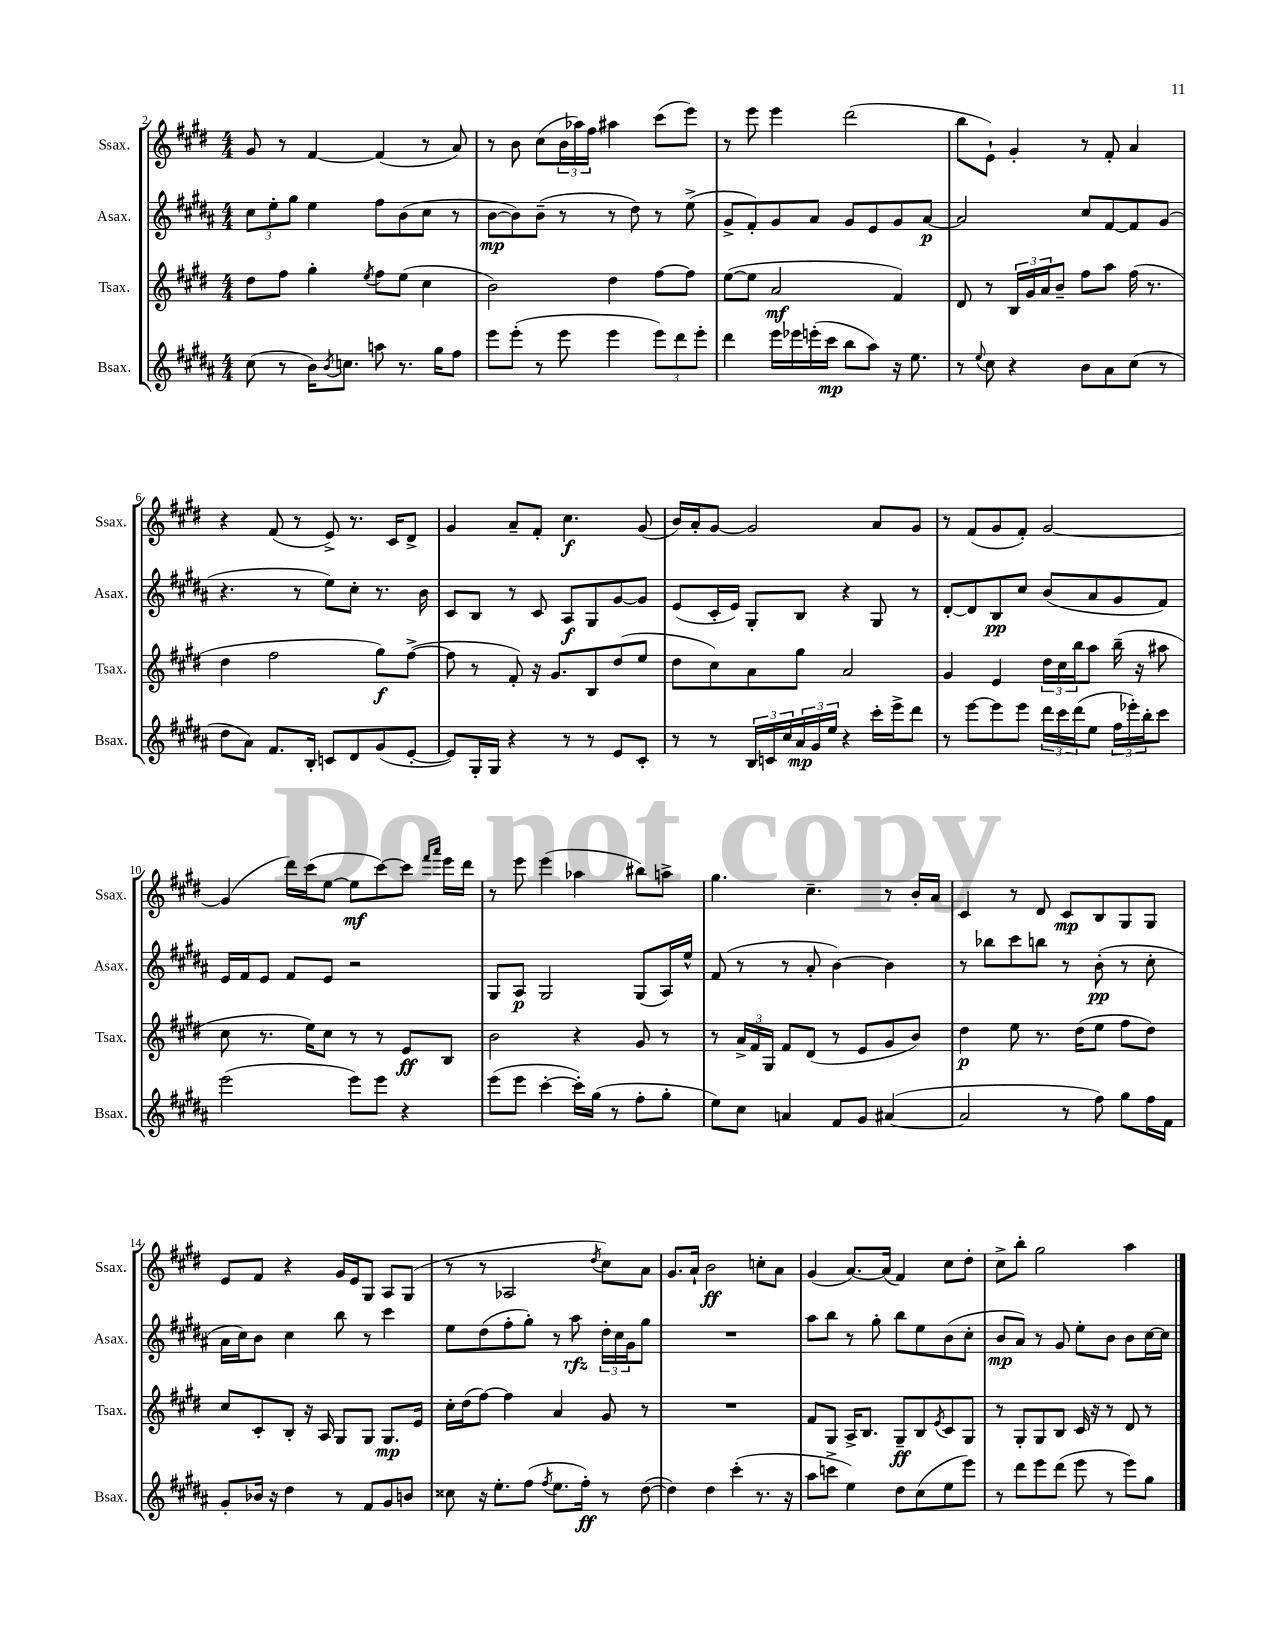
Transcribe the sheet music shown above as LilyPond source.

<<
\new StaffGroup <<
\new Staff = "s0" \with { instrumentName = "Ssax." shortInstrumentName = "Ssax." } {
    \clef treble \key e \major \numericTimeSignature \time 4/4
    gis'8 r8 fis'4~ fis'4( r8 a'8) |
    r8 b'8 cis''8( \tuplet 3/2 { b'16 aes''16) fis''16 } ais''4 cis'''8( e'''8) |
    r8 e'''8 e'''4 dis'''2( |
    b''8 e'8-!) gis'4-. r8 fis'8-. a'4 |
    r4 fis'8( r8 e'8->) r8. cis'16 dis'8-> |
    gis'4 a'8-- fis'8-. cis''4.\f gis'8( |
    b'16) a'16-. gis'8~ gis'2 a'8 gis'8 |
    r8 fis'8( gis'8 fis'8-.) gis'2~ |
    gis'4( dis'''16) cis'''16( e''8~ e''8\mf cis'''8~) cis'''8 \grace { fis'''16 a'''16 } e'''16 dis'''16 |
    r8 e'''8 e'''4( aes''4 bis''8) a''8-> |
    gis''4. cis''4.-- r8 b'16-. a'16 |
    cis'4 r8 dis'8 cis'8\mp b8 gis8 gis8 |
    e'8 fis'8 r4 gis'16 e'16 gis8 a8 gis8( |
    r8 r8 aes2 \acciaccatura { dis''8 } cis''8) a'8 |
    gis'8. a'16-! b'2\ff c''8-. a'8 |
    gis'4( a'8.~) a'16( fis'4) cis''8 dis''8-. |
    cis''8-> b''8-. gis''2 a''4 \bar "|." |
}
\new Staff = "s1" \with { instrumentName = "Asax." shortInstrumentName = "Asax." } {
    \clef treble \key b \major \numericTimeSignature \time 4/4
    \tuplet 3/2 { cis''8 e''8-. gis''8 } e''4 fis''8 b'8( cis''8 r8 |
    b'8~\mp b'8) b'8--( r8 r8 dis''8) r8 e''8->( |
    gis'8-> fis'8-.) gis'8 ais'8 gis'8 e'8 gis'8 ais'8~\p |
    ais'2 cis''8 fis'8~ fis'8 gis'8( |
    r4. r8 e''8) cis''8-. r8. b'16 |
    cis'8 b8 r8 cis'8 ais8\f gis8 gis'8~ gis'8 |
    e'8( cis'16-. e'16) gis8-. b8 r4 gis8 r8 |
    dis'8~-. dis'8 b8\pp cis''8 b'8( ais'8 gis'8 fis'8) |
    e'16 fis'16 e'8 fis'8 e'8 r2 |
    gis8 ais8\p gis2 gis8( ais16) e''16-^ |
    fis'8( r8 r8 ais'8-. b'4~) b'4 |
    r8 bes''8 cis'''8 b''8 r8 b'8-.\pp( r8 cis''8-. |
    ais'16 cis''16) b'8 cis''4 b''8 r8 cis'''4 |
    e''8 dis''8( fis''8-. gis''8-.) r8 ais''8\rfz \tuplet 3/2 { dis''16-. cis''16 gis'16 } gis''8 |
    R1 |
    ais''8 b''8 r8 gis''8-. b''8 e''8 b'8( cis''8-. |
    b'8\mp ais'8) r8 gis'8 e''8-. b'8 b'8 cis''16~ cis''16 \bar "|." |
}
\new Staff = "s2" \with { instrumentName = "Tsax." shortInstrumentName = "Tsax." } {
    \clef treble \key e \major \numericTimeSignature \time 4/4
    dis''8 fis''8 gis''4-. \acciaccatura { e''8 } fis''8 e''8( cis''4 |
    b'2) dis''4 fis''8~ fis''8 |
    e''8~( e''8 a'2\mf fis'4) |
    dis'8 r8 \tuplet 3/2 { b16 gis'16 a'16 } b'8-- fis''8 a''8 fis''16( r8. |
    dis''4 fis''2 gis''8\f) fis''8~->( |
    fis''8 r8 fis'8-.) r16 gis'8. b8 dis''8( e''8 |
    dis''8 cis''8) a'8 gis''8 a'2 |
    gis'4 e'4 \tuplet 3/2 { dis''16 cis''16 b''16 } a''8 b''16--( r16 ais''8 |
    cis''8 r8. e''16) cis''8 r8 r8 e'8\ff b8 |
    b'2 r4 gis'8 r8 |
    r8 \tuplet 3/2 { a'16-> fis'16 gis16 } fis'8 dis'8( r8 e'8 gis'8 b'8) |
    dis''4\p e''8 r8. dis''16( e''8 fis''8 dis''8) |
    cis''8 cis'8-. b8-. r16 a16 gis8 gis8 gis8.\mp e'16 |
    cis''16-. dis''16( fis''8~) fis''4 a'4 gis'8 r8 |
    R1 |
    fis'8 gis8 a16-> b8. gis8--\ff b8 \acciaccatura { e'8 } cis'8 gis8 |
    r8 gis8-. gis8 b8 cis'16 r16 r8 dis'8 r8 \bar "|." |
}
\new Staff = "s3" \with { instrumentName = "Bsax." shortInstrumentName = "Bsax." } {
    \clef treble \key b \major \numericTimeSignature \time 4/4
    cis''8( r8 b'16) \acciaccatura { b'8 } c''8. a''8 r8. gis''16 fis''8 |
    e'''8 e'''8-.( r8 e'''8 e'''4 \tuplet 3/2 { e'''8) dis'''8 e'''8-. } |
    dis'''4 e'''16 ees'''16 e'''16-.( cis'''16\mp b''8 ais''8) r16 e''8. |
    r8 \appoggiatura { e''8 } cis''8 r4 b'8 ais'8 cis''8( r8 |
    dis''8 ais'8) fis'8. b16-. c'8 dis'8 gis'8( e'8~-. |
    e'8) gis16-. gis16 r4 r8 r8 e'8 cis'8-. |
    r8 r8 \tuplet 3/2 { b16 c'16 cis''16 } \tuplet 3/2 { ais'16\mp gis'16 e''16 } r4 cis'''16-. e'''16-> dis'''8 |
    r8 e'''8~ e'''8 e'''8 \tuplet 3/2 { dis'''16 cis'''16 dis'''16( } e''8 \tuplet 3/2 { fis''16 ees'''16-.) b''16-. } cis'''8 |
    e'''2( e'''8) e'''8 r4 |
    e'''8( e'''8 cis'''4~-. cis'''16-.) gis''16( r8 fis''8-. gis''8-. |
    e''8) cis''8 a'4 fis'8 gis'8 ais'4~( |
    ais'2 r8 fis''8) gis''8 fis''16 fis'16 |
    gis'8-. bes'16 r16 dis''4 r8 fis'8 gis'8 b'8 |
    cisis''8 r16 e''8.-. fis''8( \acciaccatura { fis''8 } e''8. fis''16-.\ff) r8 dis''8~( |
    dis''4) dis''4 cis'''4-.( r8. r16 |
    ais''8 c'''8-> e''4) dis''8 cis''8( e''8 e'''8) |
    r8 dis'''8 e'''8 dis'''8( e'''8 r8 e'''8) gis''8 \bar "|." |
}
>>
>>
\layout { \context { \Score currentBarNumber = #2 } }
